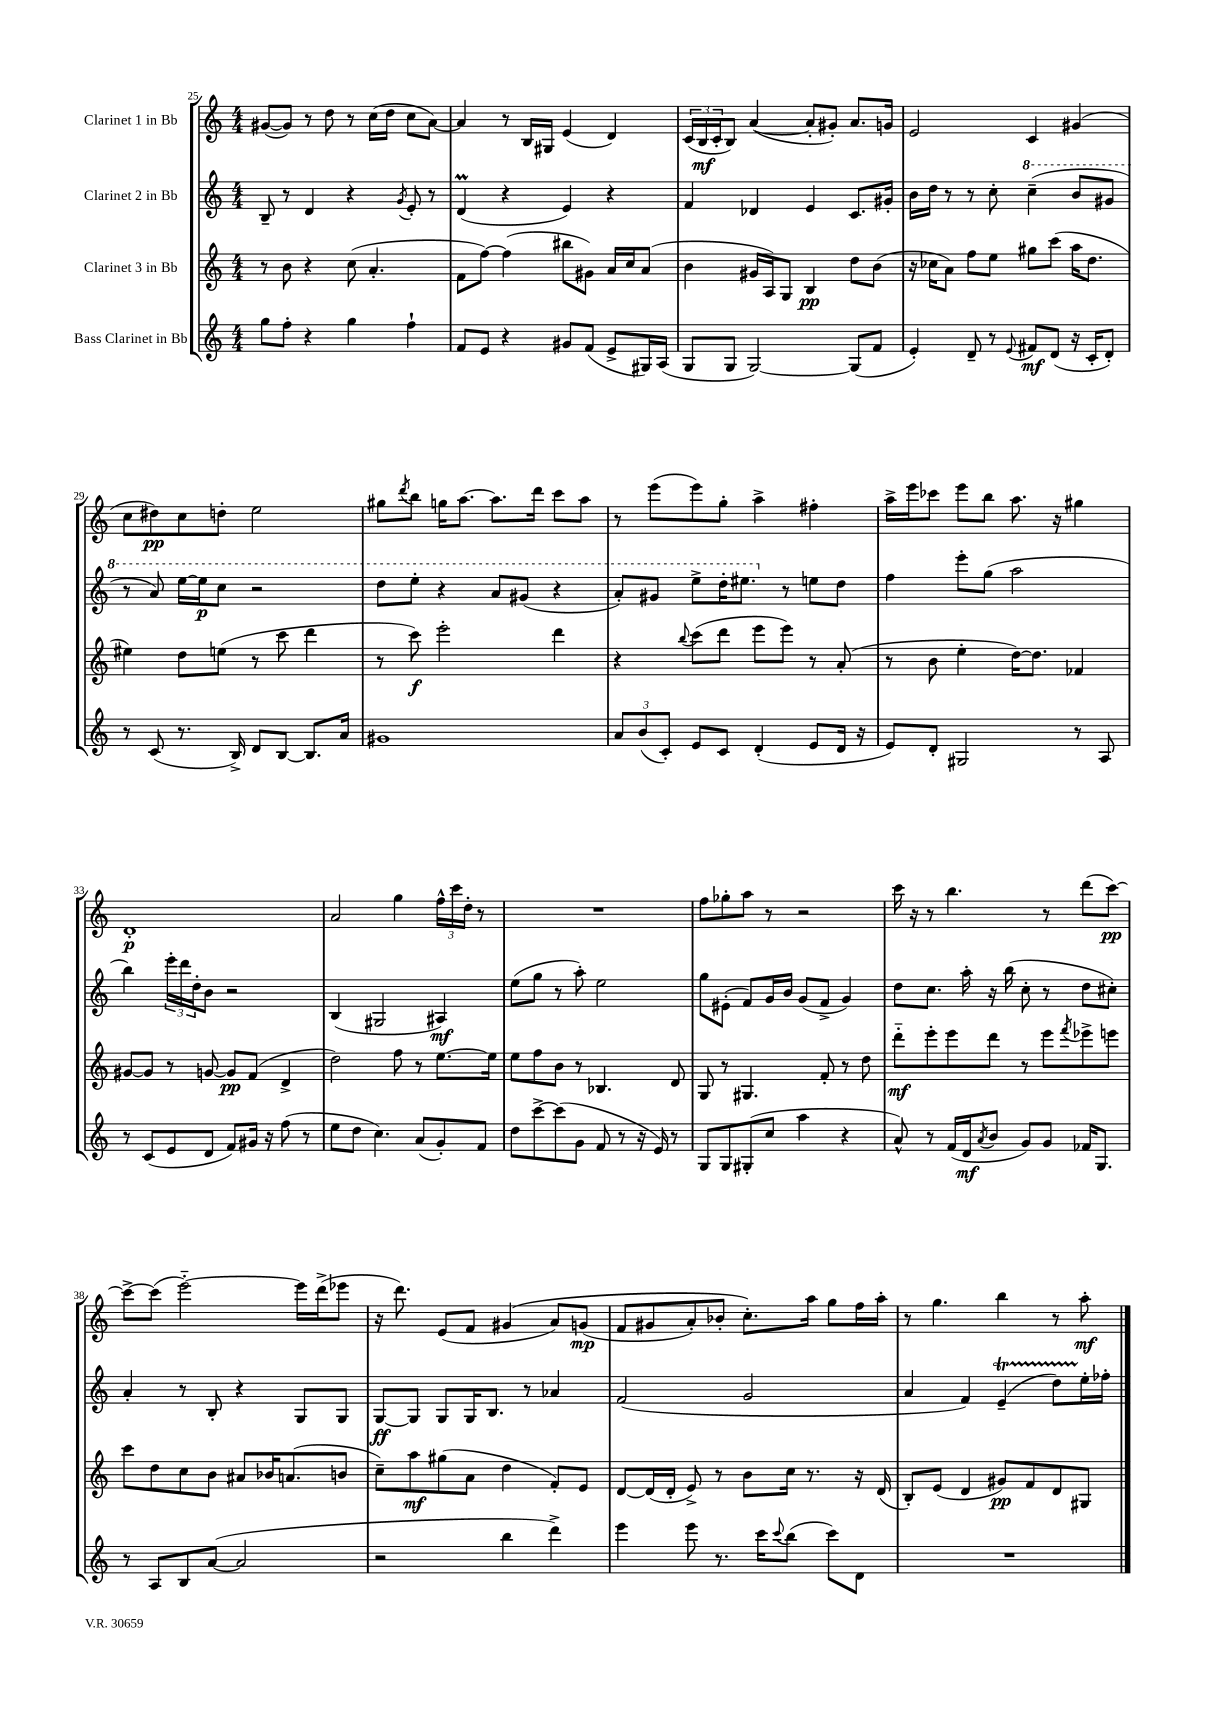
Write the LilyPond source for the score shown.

<<
\new StaffGroup <<
\new Staff = "s0" \with { instrumentName = "Clarinet 1 in Bb" } {
    \clef treble \key c \major \numericTimeSignature \time 4/4
    gis'8~( gis'8) r8 d''8 r8 c''16( d''16 c''8 a'8~) |
    a'4 r8 b16 gis16 e'4( d'4) |
    \tuplet 3/2 { c'16( b16\mf c'16-. } b8) a'4~( a'8-. gis'8-.) a'8. g'16 |
    e'2 c'4 gis'4( |
    c''8 dis''8\pp) c''8 d''8-. e''2 |
    gis''8 \acciaccatura { d'''8 } b''8 g''16 a''8.~ a''8. d'''16 c'''8 a''8 |
    r8 e'''8( e'''8) g''8-. a''4-> fis''4-. |
    a''16-> e'''16 ces'''8 e'''8 b''8 a''8. r16 gis''4 |
    d'1-.\p |
    a'2 g''4 \tuplet 3/2 { f''16-^ c'''16 d''16-. } r8 |
    R1 |
    f''8 ges''8-. a''8 r8 r2 |
    c'''16 r16 r8 b''4. r8 d'''8( c'''8~\pp) |
    c'''8~-> c'''8( e'''2~-_) e'''16 d'''16->( ees'''8 |
    r16 d'''8.) e'8( f'8 gis'4\( a'8) g'8\mp( |
    f'8 gis'8 a'8-.) bes'8-. c''8.-.\) a''16 g''8 f''16 a''16-. |
    r8 g''4. b''4 r8 a''8-.\mf \bar "|." |
}
\new Staff = "s1" \with { instrumentName = "Clarinet 2 in Bb" } {
    \clef treble \key c \major \numericTimeSignature \time 4/4
    b8-- r8 d'4 r4 \acciaccatura { g'8 } e'8-. r8 |
    d'4\prall( r4 e'4) r4 |
    f'4 des'4 e'4 c'8. gis'16-. |
    b'16 d''16 r8 r8 c''8-. \ottava #1 c'''4--( b''8 gis''8 |
    r8 a''8) e'''16~ e'''16\p c'''8 r2 |
    d'''8 e'''8-. r4 a''8 gis''8( r4 |
    a''8-.) gis''8 e'''8-> d'''16-. eis'''8. \ottava #0 r8 e''!8 d''8 |
    f''4 e'''8-. g''8( a''2 |
    b''4) \tuplet 3/2 { e'''16-. d'''16 d''16-. } b'8 r2 |
    b4( gis2 ais4\mf) |
    e''8( g''8 r8 a''8-.) e''2 |
    g''8 eis'8-.( f'8) g'16 b'16 g'8( f'8-> g'4) |
    d''8 c''8. a''16-. r16 b''16( c''8-. r8 d''8 cis''8-.) |
    a'4-. r8 b8-. r4 g8 g8 |
    g8~\ff g8 g8 g16 b8. r8 aes'4 |
    f'2( g'2 |
    a'4 f'4) e'4--\startTrillSpan( d''8) e''16-.\stopTrillSpan fes''16-. \bar "|." |
}
\new Staff = "s2" \with { instrumentName = "Clarinet 3 in Bb" } {
    \clef treble \key c \major \numericTimeSignature \time 4/4
    r8 b'8 r4 c''8( a'4.-. |
    f'8 f''8~) f''4( bis''8 gis'8) a'16 c''16 a'8( |
    b'4 gis'16 a16) g8 b4\pp d''8 b'8( |
    r16 ces''16 a'8) f''8 e''8 gis''8 c'''8( a''16 d''8. |
    eis''4) d''8 e''8( r8 c'''8 d'''4 |
    r8 c'''8\f) e'''2-. d'''4 |
    r4 \appoggiatura { b''8 } c'''8( d'''8 e'''8 e'''8) r8 a'8-.( |
    r8 b'8 e''4-. d''16~) d''8. fes'4 |
    gis'8~ gis'8 r8 g'8~ g'8\pp f'8( d'4-> |
    d''2) f''8 r8 e''8.~ e''16 |
    e''8 f''8 b'8 r8 bes4. d'8 |
    g8 r8 gis4. f'8-. r8 d''8 |
    d'''8-_\mf e'''8-. e'''8 d'''8 r8 e'''8 \acciaccatura { f'''8 } ees'''8-> e'''8 |
    c'''8 d''8 c''8 b'8 ais'8 bes'16 a'8.( b'8 |
    c''8--) a''8\mf gis''8( a'8 d''4 f'8-.) e'8 |
    d'8~ d'16( d'16-. e'8->) r8 b'8 c''16 r8. r16 d'16( |
    b8-.) e'8( d'4 gis'8\pp) f'8 d'8 gis8 \bar "|." |
}
\new Staff = "s3" \with { instrumentName = "Bass Clarinet in Bb" } {
    \clef treble \key c \major \numericTimeSignature \time 4/4
    g''8 f''8-. r4 g''4 f''4-! |
    f'8 e'8 r4 gis'8 f'8( e'8-> gis16) a16( |
    g8 g8 g2~) g8( f'8 |
    e'4-.) d'8-- r8 \appoggiatura { e'8 } fis'8\mf d'8( r16 c'16-. d'8-.) |
    r8 c'8( r8. b16->) d'8 b8~ b8. a'16 |
    gis'1 |
    \tuplet 3/2 { a'8 b'8( c'8-.) } e'8 c'8 d'4-.( e'8 d'16 r16 |
    e'8) d'8-. gis2 r8 a8 |
    r8 c'8( e'8 d'8 f'8) gis'16 r16 f''8( r8 |
    e''8 d''8 c''4.) a'8( g'8-.) f'8 |
    d''8 c'''8~-> c'''8( g'8 f'8 r8 r16 e'16) r8 |
    g8 g8 gis8-.( c''8 a''4 r4 |
    a'8-^) r8 f'16( d'16\mf \acciaccatura { a'8 } b'8 g'8) g'8 fes'16 g8. |
    r8 a8 b8 a'8~( a'2 |
    r2 b''4 d'''4->) |
    e'''4 e'''8 r8. c'''16 \appoggiatura { c'''8 } b''8( c'''8) d'8 |
    R1 \bar "|." |
}
>>
>>
\layout { \context { \Score currentBarNumber = #25 } }
